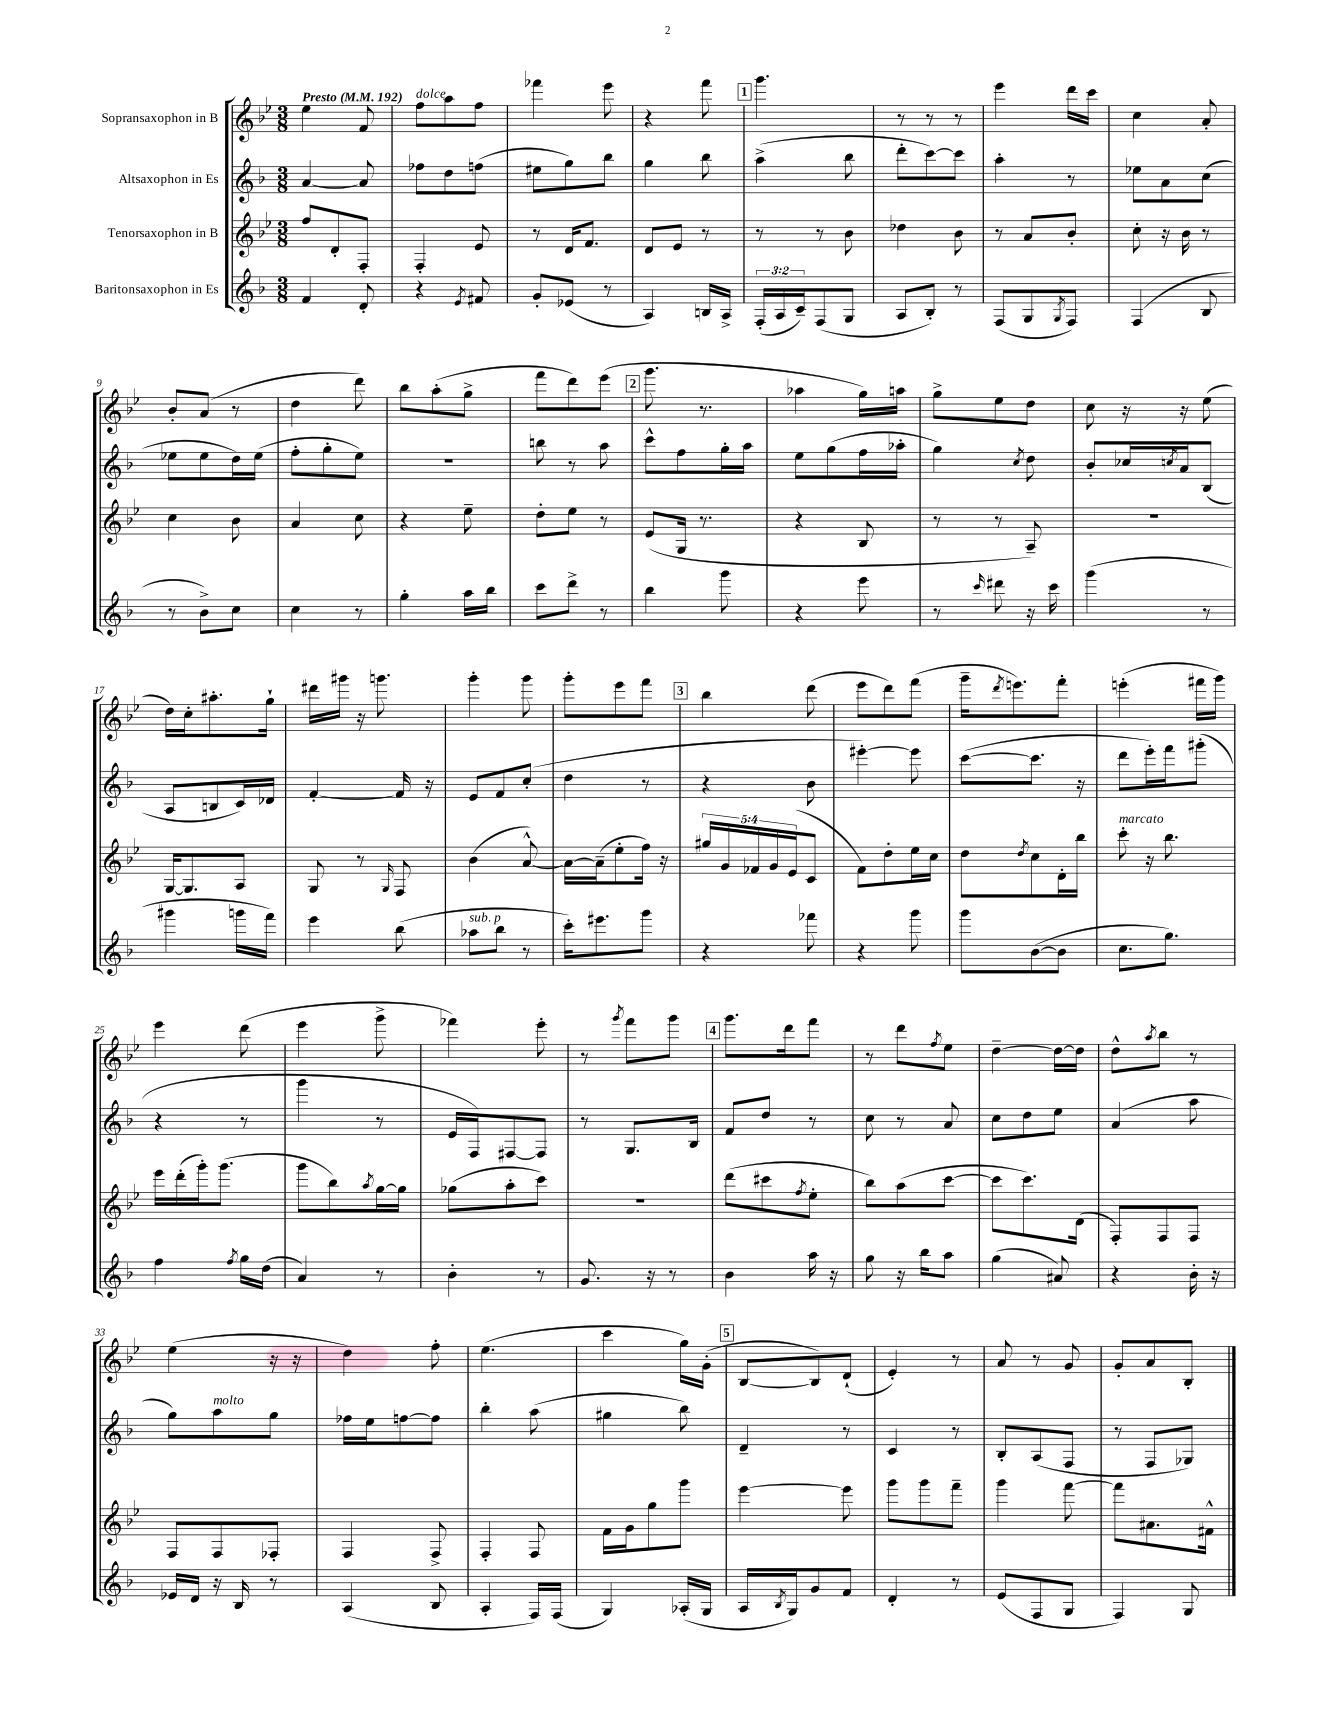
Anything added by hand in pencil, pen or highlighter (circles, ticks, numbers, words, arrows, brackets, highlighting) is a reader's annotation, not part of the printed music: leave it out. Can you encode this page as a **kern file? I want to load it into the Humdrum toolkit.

**kern	**kern	**kern	**kern
*staff4	*staff3	*staff2	*staff1
*clefG2	*clefG2	*clefG2	*clefG2
*k[b-]	*k[b-e-]	*k[b-]	*k[b-e-]
*M3/8	*M3/8	*M3/8	*M3/8
*MM192	*MM192	*MM192	*MM192
4f	8ff	[4a	4ee-
.	8d'	.	.
8d'	8F'	8a]	8f
=	=	=	=
4r	4F'	8ff-	8ff
.	.	8dd	8aa
8qe	.	.	.
8f#	8e-	(8ff	8ff
=	=	=	=
8g'	8r	8ee#	4fff-
(8e-	16d	8gg)	.
.	8.f	.	.
8r	.	8bb-	8eee-
=	=	=	=
4A)	8d	4gg	4r
.	8e-	.	.
16B	8r	8bb-	8fff
16A^	.	.	.
=	=	=	=
(24F'	8r	(4aa^	4.ggg
24A	.	.	.
24c~)	.	.	.
(8F	8r	.	.
8G	8b-	8bb-	.
=	=	=	=
8A	4dd-	8ddd'	8r
8B-')	.	[8ccc)	8r
8r	8b-	8ccc]	8r
=	=	=	=
(8F	8r	4aa'	4eee-
8G	8a	.	.
8qG	.	.	.
8F)	8b-'	8r	16ddd
.	.	.	16ccc
=	=	=	=
(4F	8cc'	8ee-	4cc
.	16r	8a	.
.	16b-	.	.
8B-	8r	(8cc	8a'
=	=	=	=
8r	4cc	8ee-	8b-'
8b-^)	.	8ee-	(8a
8cc	8b-	16dd)	8r
.	.	(16ee-	.
=	=	=	=
4cc	4a	8ff'	4dd
.	.	8gg'	.
8r	8cc	8ee)	8ddd)
=	=	=	=
4gg'	4r	4.r	8bb-
.	.	.	(8aa'
16aa	8ee-~	.	8gg^
16bb-	.	.	.
=	=	=	=
8ccc	8dd'	8bb	8fff
8ddd^	8ee-	8r	8ddd)
8r	8r	8aa	(8eee-
=	=	=	=
4bb-	(8e-	8ccc^^	8.ggg
.	16G	8ff	.
.	8.r	.	8.r
8ggg	.	16gg'	.
.	.	16aa	.
=	=	=	=
4r	4r	8ee	4aa-
.	.	(8gg	.
8eee	8B-	16ff	16gg)
.	.	16aa-'	16aa
=	=	=	=
8r	8r	4gg)	8gg^
16qqccc	.	.	.
8ddd#	8r	.	8ee-
.	.	8qcc	.
16r	8A~)	8dd	8dd
16ccc	.	.	.
=	=	=	=
(4ggg	4.r	8b-'	8cc
.	.	16cc-	16r
.	.	8qcc	.
.	.	16a	16r
8r	.	(8B-	(8ee-
=	=	=	=
4ggg#	[16G	8A	16dd)
.	8.G]	.	16cc'
.	.	8B	8.aa#'
16ggg	8A	16c)	.
16fff)	.	16d-	16gg`
=	=	=	=
4eee	8G	[4f'	16ddd#
.	.	.	16ggg#
.	8r	.	16r
.	.	.	8.ggg
.	16qqG	.	.
(8bb-	8F	16f]	.
.	.	16r	.
=	=	=	=
8aa-	(4b-	8e	4ggg'
8bb-	.	8f	.
8r	[8a^^)	(8cc'	8ggg
=	=	=	=
16ccc')	16a_	4dd	8ggg'
8.eee#	(16a~]	.	.
.	8ee-'	.	8eee-
8ggg	16ff)	8r	8fff
.	16r	.	.
=	=	=	=
4r	20gg#	4r	4bb-
.	20g	.	.
.	20f-	.	.
.	20g	.	.
.	(20e-	.	.
8fff-	8c	8b-	(8ddd
=	=	=	=
4r	8f)	[4eee#')	8eee-
.	8dd'	.	8ddd)
8ggg	16ee-	8eee#]	(8fff
.	16cc	.	.
=	=	=	=
8ggg	8dd	([8ccc	16ggg~
.	.	.	8qddd
.	.	.	8.eee)
.	8qdd	.	.
([8b-	8cc	8.ccc]	.
8b-]	16d'	.	8fff'
.	16bb-	16r	.
=	=	=	=
8.cc	8ccc'	8ddd	(4eee'
.	16r	16eee')	.
8.gg)	8.bb-	16fff	.
.	.	(8ggg#'	16fff#
.	.	.	16ggg)
=	=	=	=
4ff	16eee-	4r	4eee-
.	(16ddd'	.	.
.	16ggg')	.	.
.	(8.ggg	.	.
8qff	.	.	.
16gg	.	8r	(8ddd
(16dd	.	.	.
=	=	=	=
4a)	8ggg	4ggg	4eee-
.	8bb-)	.	.
.	8qaa	.	.
8r	[16gg	8r	8ggg^
.	16gg]	.	.
=	=	=	=
4b-'	(8gg-	16e	4fff-)
.	.	16F)	.
.	8aa'	[8F#	.
8r	8ccc)	8F#]	8eee-'
=	=	=	=
8.g	4.r	8r	8r
.	.	.	8qggg
.	.	8.G	8fff
16r	.	.	.
8r	.	.	8ggg
.	.	16B-	.
=	=	=	=
4b-	(8ddd	8f	8.ggg
.	8ccc#	8dd	.
.	.	.	16ddd
.	8qff	.	.
16aa	8ee-'	8r	8fff
16r	.	.	.
=	=	=	=
8gg	8bb-)	8cc	8r
16r	(8aa	8r	8ddd
16bb-	.	.	.
.	.	.	8qff
8aa	[8ccc	8a	8ee-
=	=	=	=
(4gg	8ccc]	8cc	[4dd~
.	8.ccc)	8dd	.
8a#)	.	8ee	16dd_
.	(16d	.	16dd]
=	=	=	=
4r	8F')	(4a	8dd^^
.	.	.	8qaa
.	8F	.	8bb-
16b-'	8F	8aa	8r
16r	.	.	.
=	=	=	=
16e-	8F	8gg)	(4ee-
16d	.	.	.
16r	8F	8aa	.
16B-	.	.	.
8r	8F-'	8gg	16r
.	.	.	16r
=	=	=	=
(4A	4F	16ff-	4dd)
.	.	16ee	.
.	.	[8ff	.
8B-	8F^	8ff]	8ff'
=	=	=	=
4A'	4F'	4bb-'	(4.ee-
16F)	8F	(8aa	.
(16F	.	.	.
=	=	=	=
4G)	16f	4gg#	4ccc
.	16g	.	.
.	8gg	.	.
(16A-'	8ggg	8bb-)	16gg)
16G	.	.	(16g'
=	=	=	=
16A	[4eee-	4d~	[8B-
8qB-	.	.	.
16G)	.	.	.
8g	.	.	8B-])
8f	8eee-]	8r	(8d`
=	=	=	=
4d'	8ggg	4c	4e-')
.	8ggg	.	.
8r	8fff~	8r	8r
=	=	=	=
(8e	4ggg	8B-'	8a
8F	.	(8A	8r
8G	[8fff	8F	8g
=	=	=	=
4F)	8fff]	8r	8g'
.	8.a#	8F	8a
8G	.	8G-)	8B-'
.	16f#^^	.	.
==	==	==	==
*-	*-	*-	*-
